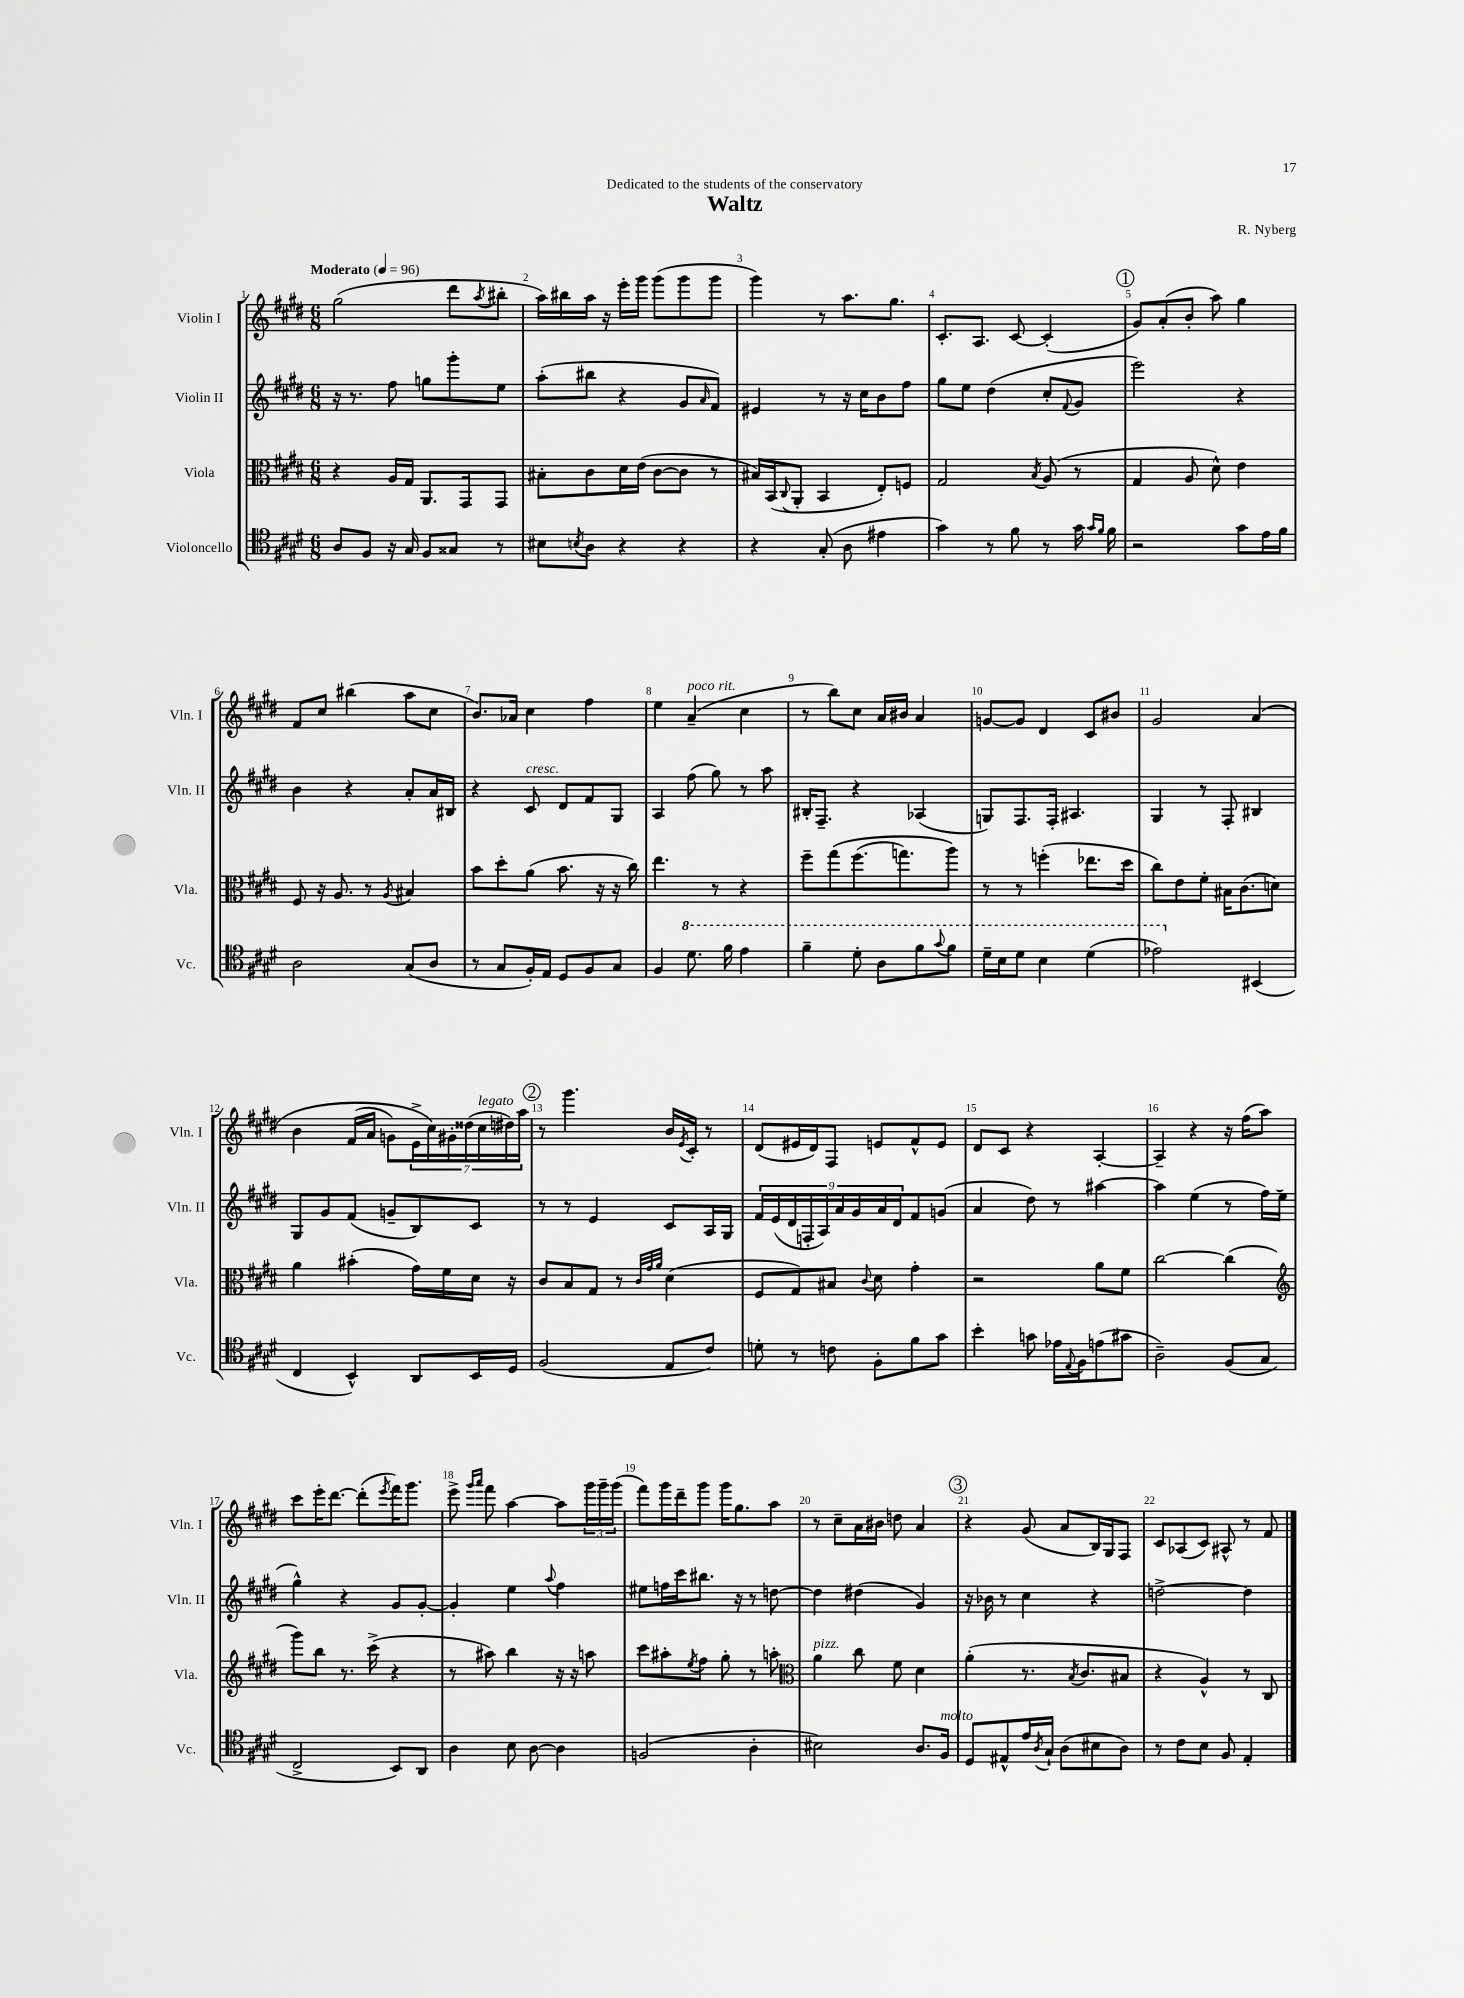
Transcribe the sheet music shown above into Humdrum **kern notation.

**kern	**kern	**kern	**kern
*staff4	*staff3	*staff2	*staff1
*clefC4	*clefC3	*clefG2	*clefG2
*k[f#c#g#d#]	*k[f#c#g#d#]	*k[f#c#g#d#]	*k[f#c#g#d#]
*M6/8	*M6/8	*M6/8	*M6/8
*MM96	*MM96	*MM96	*MM96
8A	4r	16r	(2gg#
.	.	8.r	.
8F#	.	.	.
16r	16A	8ff#	.
16G#	16G#	.	.
8F#	8.AA	8gg	.
8G##	.	8ggg#'	8ddd#
.	16GG#	.	.
.	.	.	8qaa
8r	8GG#	8ee	8bb#'
=	=	=	=
8B#	8B#'	(8aa'	16aa)
.	.	.	16bb#
8qB	.	.	.
8A	8c#	8bb#	16aa
.	.	.	16r
4r	16d#	4r	16eee'
.	(16e	.	16ggg#
.	[8c#	.	(8ggg#
4r	8c#]	8g#	8ggg#
.	.	16qqa	.
.	8r	8f#)	8ggg#
=	=	=	=
4r	16B#)	4e#	4ggg#)
.	(16BB	.	.
.	8qqC#	.	.
.	8AA'	.	.
(8G#'	4BB	8r	8r
8A	.	16r	8.aa
.	.	16cc#	.
4e#	8E')	8b	.
.	.	.	8.gg#
.	8F	8ff#	.
=	=	=	=
4g#)	2G#	8gg#	8.c#'
.	.	8ee	.
.	.	.	8.A
8r	.	(4dd#	.
8f#	.	.	[8c#
.	8qB	.	.
8r	(8A	8cc#'	(4c#']
.	.	8qqf#	.
16g#	8r	8g#	.
16qqg#	.	.	.
16qqf#	.	.	.
16f#	.	.	.
=	=	=	=
2r	4G#	2eee)	8g#)
.	.	.	(8a'
.	8A	.	8b'
.	8d#^^)	.	8aa)
8g#	4e	4r	4gg#
16e	.	.	.
16f#	.	.	.
=	=	=	=
2A	8F#	4b	8f#
.	16r	.	8cc#
.	8.A	.	.
.	.	4r	(4bb#
.	8r	.	.
.	8qA	.	.
(8G#	4B#	8a'	8aa
8A	.	16a	8cc#
.	.	16B#	.
=	=	=	=
8r	8b	4r	8.b)
8G#	8dd#'	.	.
.	.	.	16a-
16F#')	(8a	8c#	4cc#
16E	.	.	.
8D#	8.b	8d#	.
8F#	.	8f#	4ff#
.	16r	.	.
8G#	16r	8G#	.
.	16cc#)	.	.
=	=	=	=
4F#	4.ee	4A	4ee
8.dd#	.	(8ff#	(4a~
.	8r	8gg#)	.
16ff#	.	.	.
4ee	4r	8r	4cc#
.	.	8aa	.
=	=	=	=
4ff#~	8ff#~	16B#'	8r
.	.	8.F#~	.
.	&(8gg#	.	8bb)
8dd#'	(8.ff#	4r	8cc#
8a	.	.	16a
.	8.gg)	.	16b#
8ff#	.	(4A-	4a
8qqgg#	.	.	.
8ff#	8aa&)	.	.
=	=	=	=
16dd#~	8r	8G)	[8g
16b	.	.	.
8dd#	8r	8.F#	8g]
4b	(4ff'	.	4d#
.	.	16F#'	.
.	.	4.A#	.
(4dd#	8.ee-	.	8c#
.	.	.	8b#
.	16dd#	.	.
=	=	=	=
2ee-)	8cc#)	4G#	2g#
.	8e	.	.
.	8f#'	8r	.
.	16B#	8F#'	.
.	(8.c#	.	.
(4BB#	.	4B#	&(4a
.	8d)	.	.
=	=	=	=
4C#	4a	8G#	4b
.	.	8g#	.
4BB^^)	(4b#'	(8f#	(16f#
.	.	.	16a
.	.	8g~	8g)
8AA	16g#)	8B)	28e^
.	.	.	28cc#&)
.	16f#	.	.
.	.	.	28g#'
.	.	.	(28dd##
16BB	16d#	8c#	.
.	.	.	28cc#
.	.	.	28dd#)
16D#	16r	.	.
.	.	.	28aa
=	=	=	=
(2F#	8c#	8r	8r
.	8B	8r	4.ggg#
.	8G#	4e	.
.	8r	.	.
.	32qqc#	.	.
.	32qqg#	.	.
.	32qqa	.	.
8E	(4d#	8c#	16b
.	.	.	8qe
.	.	.	16c#'
8c#)	.	16A	8r
.	.	16G#	.
=	=	=	=
8d'	8F#	18f#	(8d#
.	.	(18e	.
.	.	18d#	.
8r	8G#)	.	16e#
.	.	18F'	.
.	.	.	16d#)
.	.	18A)	.
8c	8B#	.	8F#
.	.	18a	.
.	.	18g#	.
.	8qqc#	.	.
8F#'	8d#	.	8e
.	.	18a	.
.	.	18d#	.
8f#	4g#'	8f#	8f#^^
8g#	.	(8g	8e
=	=	=	=
4b'	2r	4a	8d#
.	.	.	8c#
8g	.	8dd#)	4r
16e-	.	8r	.
8qqE	.	.	.
16F#	.	.	.
(8e	8a	[4aa#	[4A'
8g#	8f#	.	.
=	=	=	=
2A~)	[2cc#	4aa#]	4A~]
.	.	(4ee	4r
(8F#	(4cc#]	8r	16r
.	.	.	(16ff#
8G#	.	16ff#)	8aa)
.	.	(16ee	.
=	=	=	=
*	*clefG2	*	*
2C#^	8ggg#)	4gg#^^)	8ccc#
.	8bb	.	16eee'
.	.	.	[8.ddd#
.	8.r	4r	.
.	.	.	(8ddd#']
.	(16ccc#^	.	.
.	.	.	8qeee
8BB)	4r	8g#	16fff#)
.	.	.	8.ggg#
8AA	.	[8g#'	.
=	=	=	=
4A	8r	4g#']	8eee^
.	.	.	16qqggg#
.	.	.	16qqaaa
.	8aa#)	.	8fff#
8B	4bb	4ee	[4aa
[8A	.	.	.
.	.	8qqaa	.
4A]	16r	4ff#	8aa]
.	16r	.	.
.	8aa	.	24ggg#
.	.	.	24ggg#~
.	.	.	(24ggg#
=	=	=	=
(2F	8ccc#	8ee#	8fff#)
.	8aa#'	16ff	16ggg#
.	.	16ccc#	16ddd#~
.	8qee	.	.
.	8ff#	8.bb#	8ggg#
.	8gg#'	.	16ggg#
.	.	16r	8.gg#
4A'	8r	8r	.
.	8aa'	[8dd	8aa
=	=	=	=
*	*clefC3	*	*
2B#)	4a	4dd]	8r
.	.	.	8cc#~
.	8cc#	(4dd#	16a
.	.	.	16b#
.	8f#	.	8dd
8.A	4d#	4g#)	4a
16F#	.	.	.
=	=	=	=
8D#	(4a'	16r	4r
.	.	16b-	.
8E#^^	.	8r	.
16e	8.r	4cc#	(8g#
8qA	.	.	.
16G#`	.	.	.
(8A	.	.	8a
.	8qB	.	.
.	8.c#	.	.
8B#	.	4r	16B)
.	.	.	16G#
8A)	8B#	.	8F#
=	=	=	=
8r	4r	[2dd^	8c#
8c#	.	.	(8A-
8B	4A^^)	.	8c#)
8F#	.	.	8A#^^
4E'	8r	4dd]	8r
.	8C#	.	8f#
==	==	==	==
*-	*-	*-	*-
